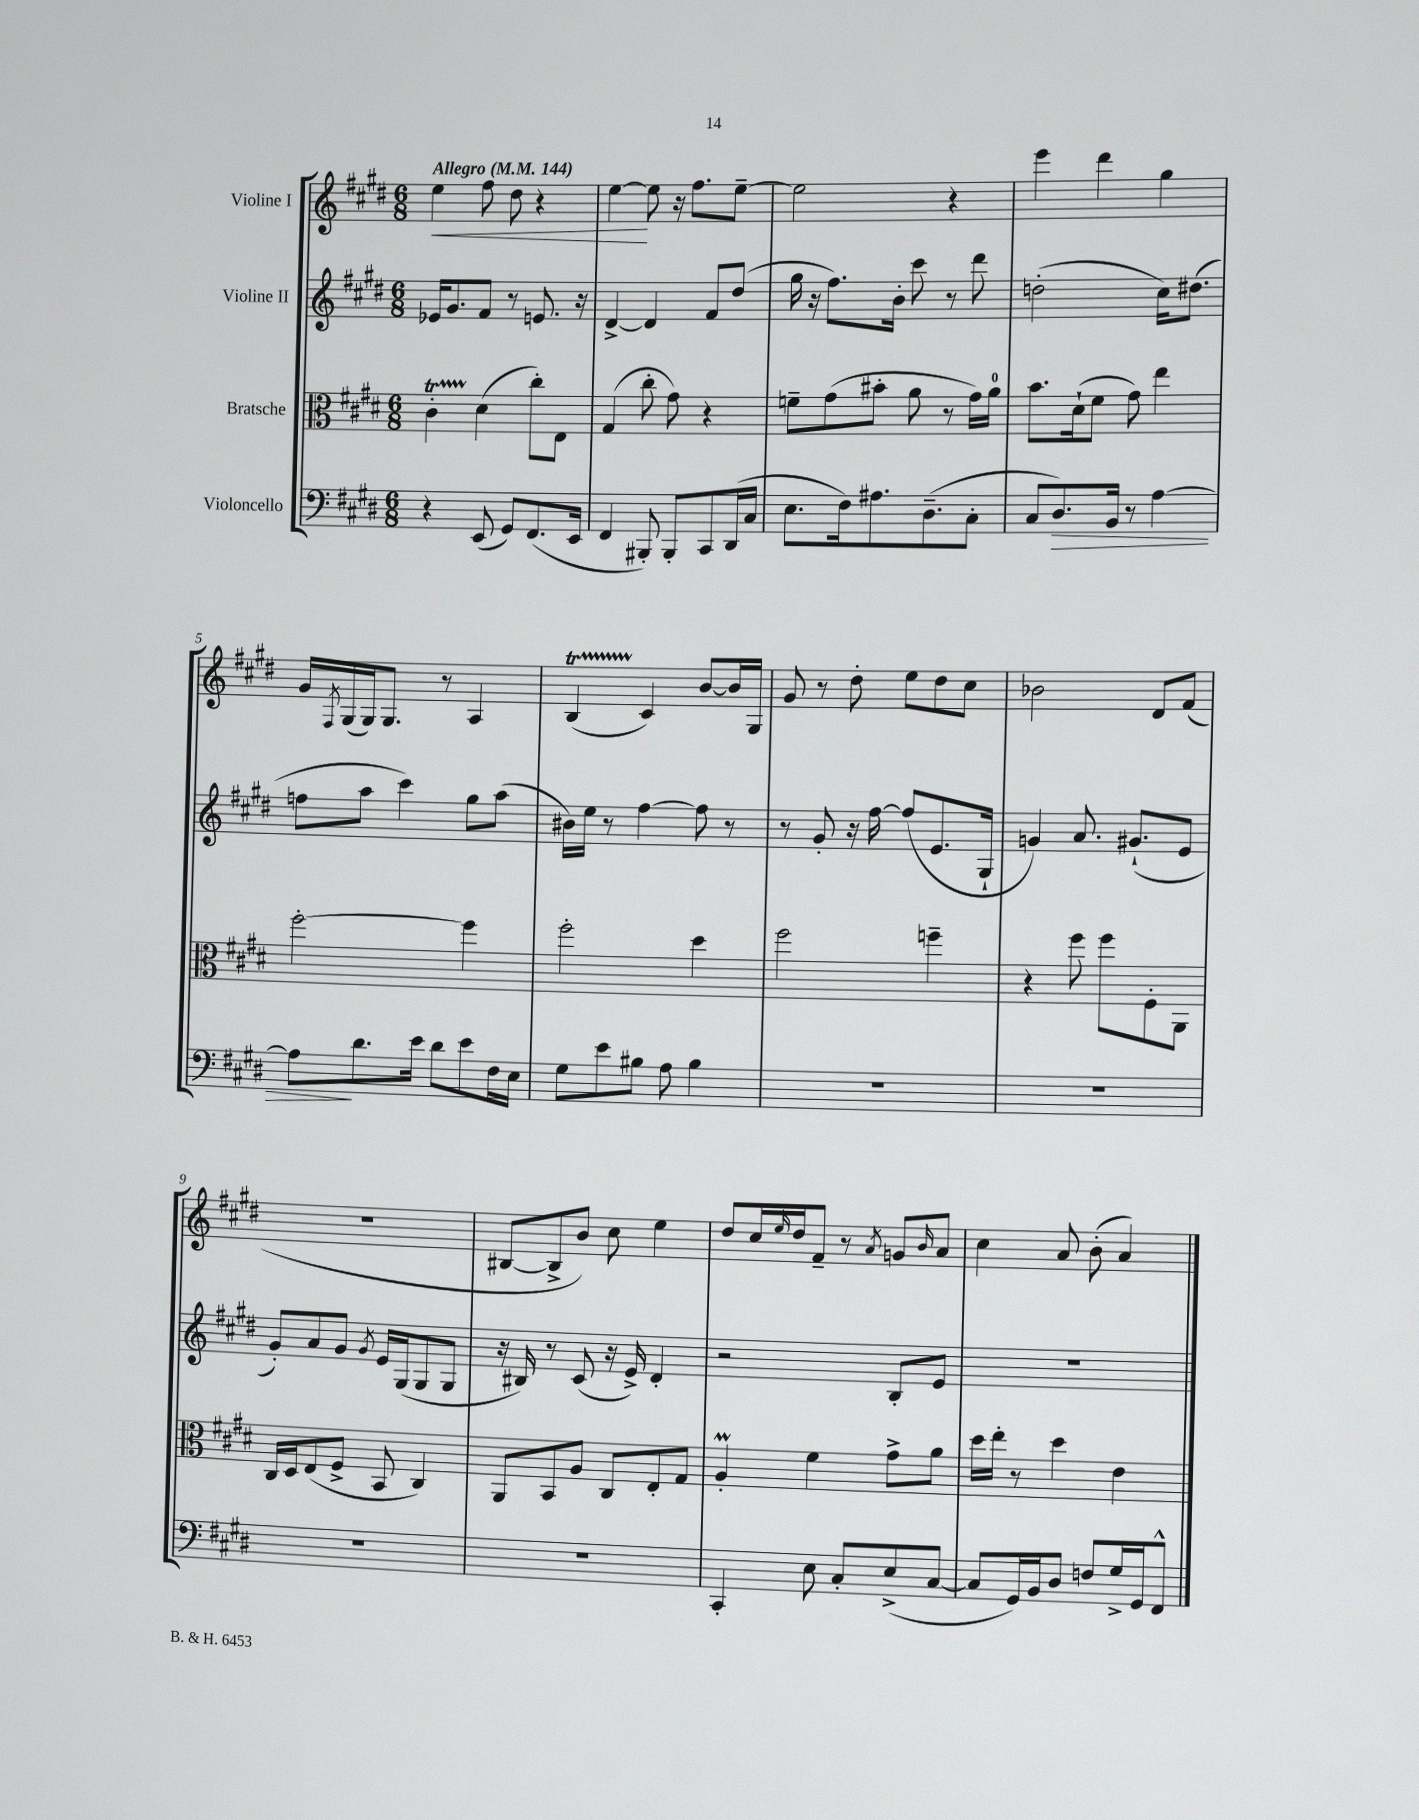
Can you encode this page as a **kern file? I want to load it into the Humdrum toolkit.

**kern	**dynam	**kern	**kern	**kern	**dynam
*part4	*part4	*part3	*part2	*part1	*part1
*staff4	*staff4	*staff3	*staff2	*staff1	*staff1
*I"Violoncello	*	*I"Bratsche	*I"Violine II	*I"Violine I	*
*clefF4	*	*clefC3	*clefG2	*clefG2	*
*k[f#c#g#d#]	*	*k[f#c#g#d#]	*k[f#c#g#d#]	*k[f#c#g#d#]	*
*M6/8	*	*M6/8	*M6/8	*M6/8	*
*MM144	*	*MM144	*MM144	*MM144	*
=1	=1	=1	=1	=1	=1
!	!	!	!	!LO:TX:a:B:t=Allegro	!
!	!	!	!	!	!LO:HP:b
4r	.	4c#T'\	16e-X/KL	4ee\	<
.	.	.	8.g#/	.	.
(8EE/	.	(4d#\	8f#/J	8ff#\	.
8GG#/L)	.	.	8r	8dd#\	.
(8.FF#/	.	8cc#'\L)	8.en/	4r	.
.	.	8E\J	.	.	.
16EE/Jk	.	.	16r	.	.
=2	=2	=2	=2	=2	=2
4FF#/	.	(4G#/	[4d#^/	[4ee\	.
8BBB#X'/)	.	8cc#'\	4d#/]	8ee\]	[
8BBB#'/L	.	8g#\)	.	16r	.
.	.	.	.	8.ff#\L	.
8CC#/	.	4r	8f#/L	.	.
(16DD#/L	.	.	(8dd#/J	[8ee~\J	.
16C#/JJ	.	.	.	.	.
=3	=3	=3	=3	=3	=3
8.E\L	.	8fn~\L	16gg#\	2ee\]	.
.	.	.	16r	.	.
.	.	(8g#\	8.ff#\L)	.	.
16F#\k)	.	.	.	.	.
8.A#X\	.	8b#X'\J	.	.	.
.	.	.	16b'\Jk	.	.
.	.	8a\	8ccc#\	.	.
(8.D#~\	.	.	.	.	.
.	.	8r	8r	4r	.
8C#'\J	.	16g#\LL)	8ddd#\	.	.
.	.	16a\JJ	.	.	.
=4	=4	=4	=4	=4	=4
8C#/L	.	8.b\L	(2ddn'\	4eee\	.
!	!LO:HP:b	!	!	!	!
8.D#/)	>	.	.	.	.
.	.	(16d#`\k	.	.	.
.	.	8f#\J	.	4ddd#\	.
16BB/Jk	.	.	.	.	.
8r	.	8g#\)	.	.	.
[4A\	.	4ee\	16cc#\KL)	4gg#\	.
.	.	.	(8.dd#X\J	.	.
!!LO:LB:g=z
=5	=5	=5	=5	=5	=5
8A\L]	.	[2ff#'\	8ffn\L	16g#/LL	.
.	.	.	.	8qF#/	.
.	.	.	.	(16G#/	.
8.d#\	]	.	8aa\J	16G#/J)	.
.	.	.	.	8.G#/J	.
.	.	.	4ccc#\)	.	.
16e\Jk	.	.	.	.	.
8d#\L	.	.	.	8r	.
8e\	.	4ff#\]	8gg#\L	4A/	.
16F#\L	.	.	(8aa\J	.	.
16E\JJ	.	.	.	.	.
=6	=6	=6	=6	=6	=6
8G#\L	.	2ff#'\	16b#X\LL)	(4BT/	.
.	.	.	16ee\JJ	.	.
8e\	.	.	8r	.	.
8B#X\J	.	.	[4ff#\	4c#/)	.
8A\	.	.	.	.	.
4B#\	.	4dd#\	8ff#\]	[8b/L	.
.	.	.	8r	16b/L]	.
.	.	.	.	16G#/JJ	.
=7	=7	=7	=7	=7	=7
2.r	.	2ff#\	8r	8g#/	.
.	.	.	8g#'/	8r	.
.	.	.	16r	8dd#'\	.
.	.	.	[16ff#\	.	.
.	.	.	(8ff#/L]	8ee\L	.
.	.	4ffn~\	8.e/	8dd#\	.
.	.	.	.	8cc#\J	.
.	.	.	16G#`/Jk	.	.
=8	=8	=8	=8	=8	=8
2.r	.	4r	4gn/)	2b-X\	.
.	.	8ff#\	8.a/	.	.
.	.	8ff#\L	.	.	.
.	.	.	(8.g#X`/L	.	.
.	.	8F#'\	.	8d#/L	.
.	.	8AA\J	8e/J	(8f#/J	.
!!LO:LB:g=z
=9	=9	=9	=9	=9	=9
2.r	.	16C#/LL	8g#'/L)	2.r	.
.	.	16D#/J	.	.	.
.	.	(8E/	8a/	.	.
.	.	8F#^/J	8g#/J	.	.
.	.	.	8qg#/	.	.
.	.	8BB/	16e/LL	.	.
.	.	.	(16G#/J	.	.
.	.	4C#/)	8G#/	.	.
.	.	.	8G#/J	.	.
=10	=10	=10	=10	=10	=10
2.r	.	8AA/L	16r	[8B#X/L	.
.	.	.	16B#X/)	.	.
.	.	8BB/	8r	8B#^/]	.
.	.	8A/J	(8c#/	8b/J)	.
.	.	8C#/L	16r	8cc#\	.
.	.	.	16e^/)	.	.
.	.	8E'/	4d#'/	4ee\	.
.	.	8G#/J	.	.	.
=11	=11	=11	=11	=11	=11
4CC#'/	.	4AM'/	2r	8dd#/L	.
.	.	.	.	16cc#/L	.
.	.	.	.	16qqee/	.
.	.	.	.	16dd#/J	.
8E\	.	4f#\	.	8f#~/J	.
8C#'/L	.	.	.	8r	.
.	.	.	.	8qa/	.
(8E^/	.	8g#^\L	8B'/L	8gn/L	.
.	.	.	.	16qqb/	.
[8C#/J	.	8a\J	8e/J	8a/J	.
=12	=12	=12	=12	=12	=12
8C#/L]	.	16dd#\LL	2.r	4cc#\	.
.	.	16ee'\JJ	.	.	.
16GG#/L)	.	8r	.	.	.
16BB/J	.	.	.	.	.
8D#/J	.	4dd#\	.	8a/	.
8Fn/L	.	.	.	(8b'\	.
16G#^/L	.	4e\	.	4a/)	.
16GG#/J	.	.	.	.	.
8FF#^^/J	.	.	.	.	.
==	==	==	==	==	==
*-	*-	*-	*-	*-	*-
